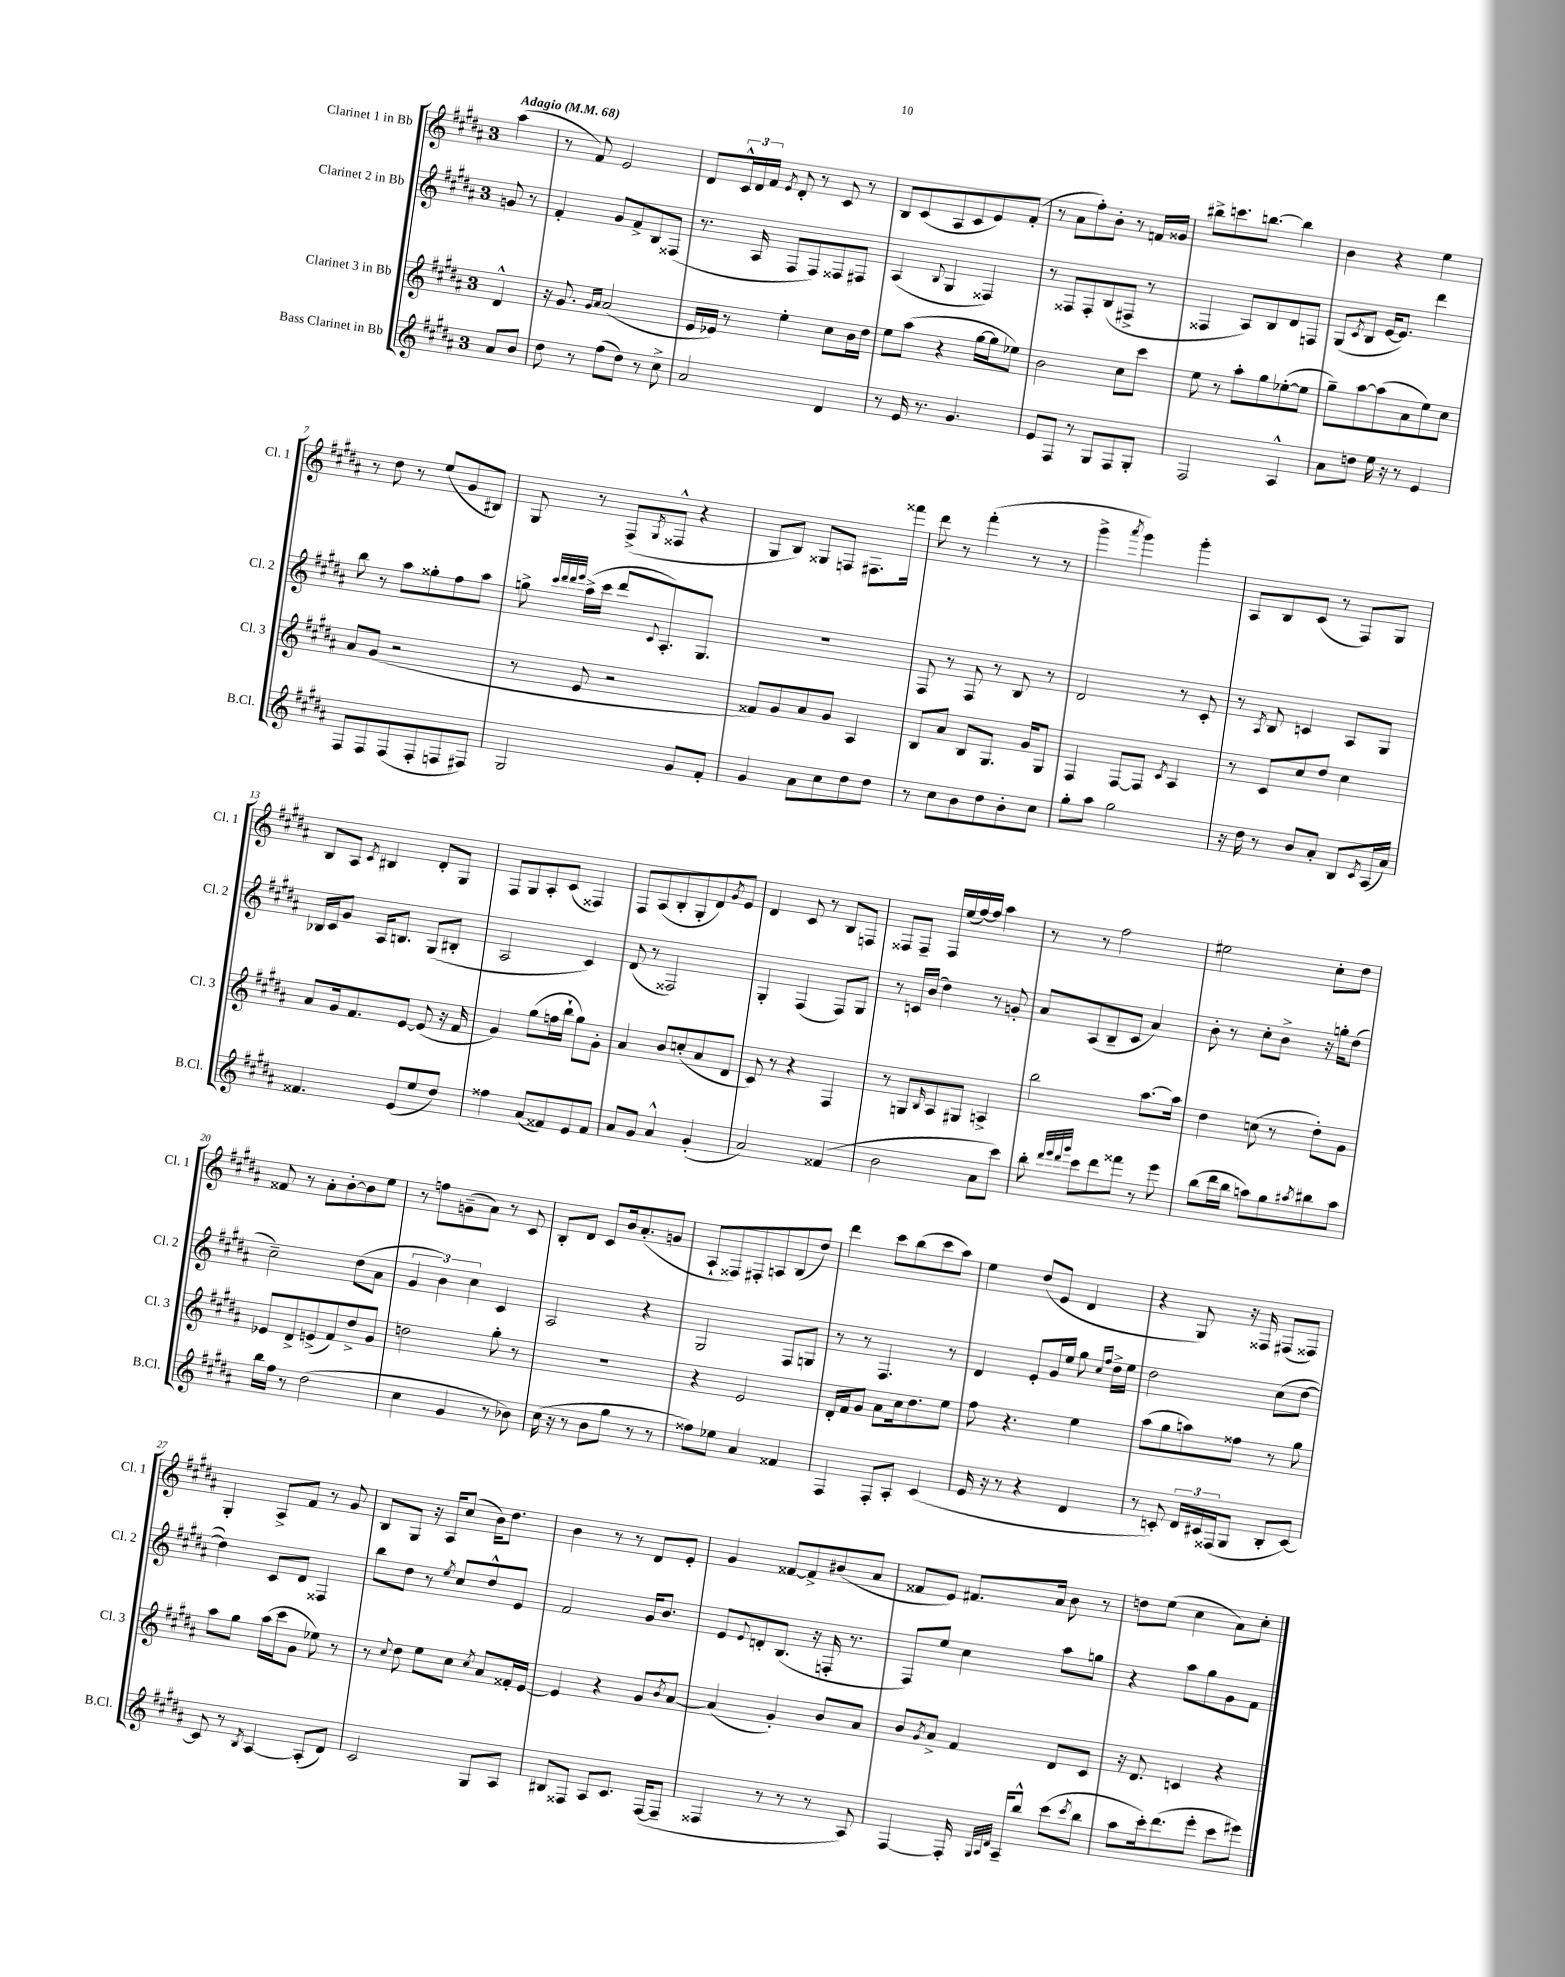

**kern	**kern	**kern	**kern
*staff4	*staff3	*staff2	*staff1
*clefG2	*clefG2	*clefG2	*clefG2
*k[f#c#g#d#a#]	*k[f#c#g#d#a#]	*k[f#c#g#d#a#]	*k[f#c#g#d#a#]
*M3/4	*M3/4	*M3/4	*M3/4
*MM68	*MM68	*MM68	*MM68
8a#	4d#^^	8g	(4aa#
8b	.	8r	.
=	=	=	=
8dd#	16r	4f#'	8r
.	8.g#	.	.
8r	.	.	8f#)
.	16qqg#	.	.
.	16qqa#	.	.
(8ff#	(2a#	8g#	2e
8dd#)	.	8f#^	.
8r	.	8B	.
8cc#^	.	(8F##	.
=	=	=	=
2a#	16e	8.r	8d#
.	16e-)	.	.
.	8r	.	24c#^^
.	.	.	24d#
.	.	16A#	.
.	.	.	24f#
.	.	.	8qe
.	4ee'	8F#	8d#'
.	.	8F#)	8r
4d#	8cc#	8F##	8c#
.	16b	8F#	8r
.	16dd#	.	.
=	=	=	=
8r	8ee	(4A#	8B
16e	(8aa#	.	(8c#
8.r	.	.	.
.	.	8qqB	.
.	4r	4G#	8A#
4.g#	.	.	8c#
.	[16gg#	4F##)	8e)
.	16gg#]	.	.
.	8ee-)	.	(8f#'
=	=	=	=
8e	2b	8r	8r
8F#	.	8F##	8a#
8r	.	8F##'	8ff#')
8G#	.	(8B	8b'
8F#	8cc#	8F#^	8r
8G#'	8ccc#	8r	16f
.	.	.	16g##
=	=	=	=
2F#	8ee	4F##	8bb#^
.	8r	.	8.ccc
.	8aa#'	8A#)	.
.	.	.	[8.bb
.	8gg#	8B	.
4A#^^	([8ee-'	8d#	4bb]
.	8ee-]	8F	.
=	=	=	=
8a#	8gg#~)	(8G#	4b
.	.	8qc#	.
8dd	[8aa#	8B	.
16ee	(8aa#]	[16e	4r
16r	.	8.e])	.
8r	8a#	.	.
4e	8ee)	4ddd#	4ee
.	8cc#	.	.
=	=	=	=
8F#	8a#	8bb	8r
8F#	(8g#	8r	8dd#
(8F#	2r	8aa#	8r
8F#'	.	8gg##'	(8ee
8F	.	8ff#	8g#
8F#)	.	8aa#	8B#)
=	=	=	=
2G#	8r	8gg^	8G#
.	.	32qqccc#	.
.	.	32qqddd#	.
.	.	32qqddd#	.
.	.	32qqeee	.
.	8e	(16aa#^	8r
.	.	16ccc#	.
.	2r	8ddd#	(8F#^
.	.	8qqc#	8qG#
.	.	8.A#')	8F##^^
8g#	.	.	4r
.	.	8.G#	.
8f#'	.	.	.
=	=	=	=
4g#	8f##)	2.r	8G#
.	8g#	.	8B)
8a#	8a#	.	8G##
8cc#	8g#	.	8F
8dd#	4A#	.	8.F#
8dd#	.	.	.
.	.	.	16fff##
=	=	=	=
8r	8B	8F#	8ddd#
8cc#	8a#	8r	8r
8b	8B	8F#	(4fff#'
8dd#	8.G#	8r	.
8b'	.	8B	8r
.	16g#	.	.
8cc#	8G#	8r	8r
=	=	=	=
8gg#'	4F#	2d#	4ggg#^
8aa#	.	.	.
.	.	.	8qaaa#
2gg#	[8F#	.	4ggg#)
.	8F#]	.	.
.	8qc#	.	.
.	4A#	8r	4ggg#'
.	.	8c#'	.
=	=	=	=
16r	8r	8r	8A#
16dd#	.	.	.
.	.	8qA#	.
8r	8c#	8B	8B
8b	8cc#	4c	(8c#
8a#'	8dd#	.	8r
8B	4cc#	8A#	8F#)
8qc#	.	.	.
(16A#	.	8G#	8G#
16a#)	.	.	.
=	=	=	=
4.f##	8a#	16B-	8B
.	.	16c#	.
.	16g#	8g#	8A#
.	8.f#	.	.
.	.	.	8qc#
.	.	16A#	4B#
.	.	8.B	.
(8e	[8e	.	.
8ee	(8e]	(8G#	8d#'
8dd#)	16r	8B#'	8G#
.	16f#	.	.
=	=	=	=
4ff##	4g#)	2A#	8F#
.	.	.	8G#
(8a#	(8gg#	.	8A#'
8f##)	16ff	.	(8c#
.	16bb`	.	.
8e	8gg#)	4c#)	4F##)
8f##	8g#'	.	.
=	=	=	=
8a#	4a#	(8d#	8F#
8g#	.	8r	(8A#
4a#^^	8b	2F##)	8B'
.	(8cc'	.	8G#'
(4g#'	8a#	.	8d#)
.	.	.	8qg#
.	8d#	.	8e
=	=	=	=
2a#)	8c#)	4G#'	4d#
.	8r	.	.
.	4r	(4F#	8c#
.	.	.	8r
(4f##	4F#	8F#)	8B
.	.	8G#	8F
=	=	=	=
2b	8r	8r	8F##
.	8G	16c	8F##~
.	.	(16b	.
.	16qqB	.	.
.	8A#	4dd#)	16F##
.	.	.	(16ee
.	8G#	.	[16ff#)
.	.	.	16ff#]
8a#	4A^	8r	4aa#
8ccc#)	.	8g'	.
=	=	=	=
8bb'	2bb	8a#	8r
32qqddd#	.	.	.
32qqeee	.	.	.
32qqddd#	.	.	.
32qqggg#	.	.	.
8ccc#	.	(8A#	8r
8ddd#	.	8B~	2ff#
8fff##	.	8c#	.
8r	[8.aa#	4a#)	.
8eee	.	.	.
.	16aa#]	.	.
=	=	=	=
(8bb	4dd#	8b'	2ee#
16ddd#	.	8r	.
16bb	.	.	.
8aa)	(8cc	8cc#'	.
8gg#	8r	8b^	.
8qaa#	.	.	.
8bb#	8dd#')	16r	8cc#'
.	.	16gg'	.
8aa#	8g#	(8dd#	8dd#
=	=	=	=
16bb	8e-	2cc#~)	8f##
16ff#	.	.	.
8r	8d#^	.	8r
(2dd#	(8e^	.	8a#'
.	8f#)	.	[8b'
.	8dd#^	(8dd#	8b]
.	8g#	8a#	8ee
=	=	=	=
4cc#	2dd	6g#	8r
.	.	.	8ff
.	.	6b)	.
4g#	.	.	(8g~
.	.	6cc#	.
.	.	.	8a#)
8r	8gg#'	4c#	8r
8b-)	8r	.	8c#
=	=	=	=
(16cc#	2.r	2A#	8B'
16r	.	.	.
8r	.	.	8d#
8b	.	.	8c#
8gg#	.	.	16b
.	.	.	(8.a#'
8r	.	4r	.
8r	.	.	8g
=	=	=	=
8ff##)	4r	2G#	8A#`
8ee-	.	.	8F##)
4a#	2e	.	8F#'
.	.	.	8A
4f##	.	8F#	(8B
.	.	8G	8dd#)
=	=	=	=
4F#	16d#'	8r	4ddd#
.	16f#	.	.
.	8g#	8r	.
8F#'	8a#	4.F#	8ccc#
8A#'	16cc#	.	(8bb
.	8.dd#	.	.
(4c#	.	.	8ccc#
.	8ee	8r	8aa#)
=	=	=	=
16e	8ff#	4d#	4ee
16r	.	.	.
8r	4.r	.	.
4r	.	8e'	(8dd#
.	.	16g#	8e
.	.	16ee	.
4d#	4ee	8gg#	4d#
.	.	16qqcc#	.
.	.	16qqff#	.
.	.	16dd#^	.
.	.	16ee	.
=	=	=	=
8r	(8aa#	2dd#	4r
8c')	8gg#	.	.
24d#	8aa)	.	8G#)
24c#	.	.	.
(24F##	.	.	.
8G#	8ff##	.	16r
.	.	.	16F##
8B'	8r	(8cc#	(8F#
[8c#)	8gg#	[8dd#	8F##)
=	=	=	=
8c#]	8aa#	4dd#])	4G#'
8r	8gg#	.	.
8qB	.	.	.
[4A#	(16aa#	8c#	8A#^
.	16ccc#	.	.
.	8g#	8d#	8f#
(8A#']	8ee-)	4F##	8r
8d#)	8r	.	8g#
=	=	=	=
2c#	8r	8bb	8B
.	8qqcc#	.	.
.	8dd#	8dd#	8G#
.	8ee	8r	16r
.	.	.	16A#
.	.	8qee	.
.	8cc#	8cc#	(8cc#
.	8qcc#	.	.
8G#	8a#	8dd#^^	16b)
.	.	.	8.dd#
8A#	16f##'	8e	.
.	[16e	.	.
=	=	=	=
8B#	4e]	2f#	4b
8F##	.	.	.
8A#	4r	.	8r
8.c#	.	.	8r
.	8g#	16g#	8d#
([16F##	.	8.b	.
.	8qb	.	.
8F##~]	[8a#	.	8e'
=	=	=	=
4F##	(4a#]	8e	4g#
.	.	8qqe	.
.	.	8d'	.
8r	4g#')	(8.B	[8f##
8r	.	.	8f##^]
.	.	16r	.
8r	8b	16F'	(8b#
.	.	8.r	.
8A#)	8a#	.	8a#
=	=	=	=
[4F#	8b	8F#)	8f##
.	8qg#	.	.
.	8a#^	8ee	8e)
16F#']	4f#	4cc#	8.f#
32qqG#	.	.	.
32qqA#	.	.	.
32qqd#	.	.	.
16A#~	.	.	.
8bb^^	.	.	.
.	.	.	16a#
(8ccc#	8d#	8aa#	8b
8qccc#	.	.	.
8bb	8c#	8gg	8r
=	=	=	=
8aa#	16r	4r	8dd
.	8.d#	.	.
16ccc#')	.	.	(8ee
(8.ddd#	.	.	.
.	4c	8aa#	4cc#
8eee'	.	8gg#	.
8ccc#	4r	8g#	8a#)
8eee#)	.	8f#	8cc#'
==	==	==	==
*-	*-	*-	*-
